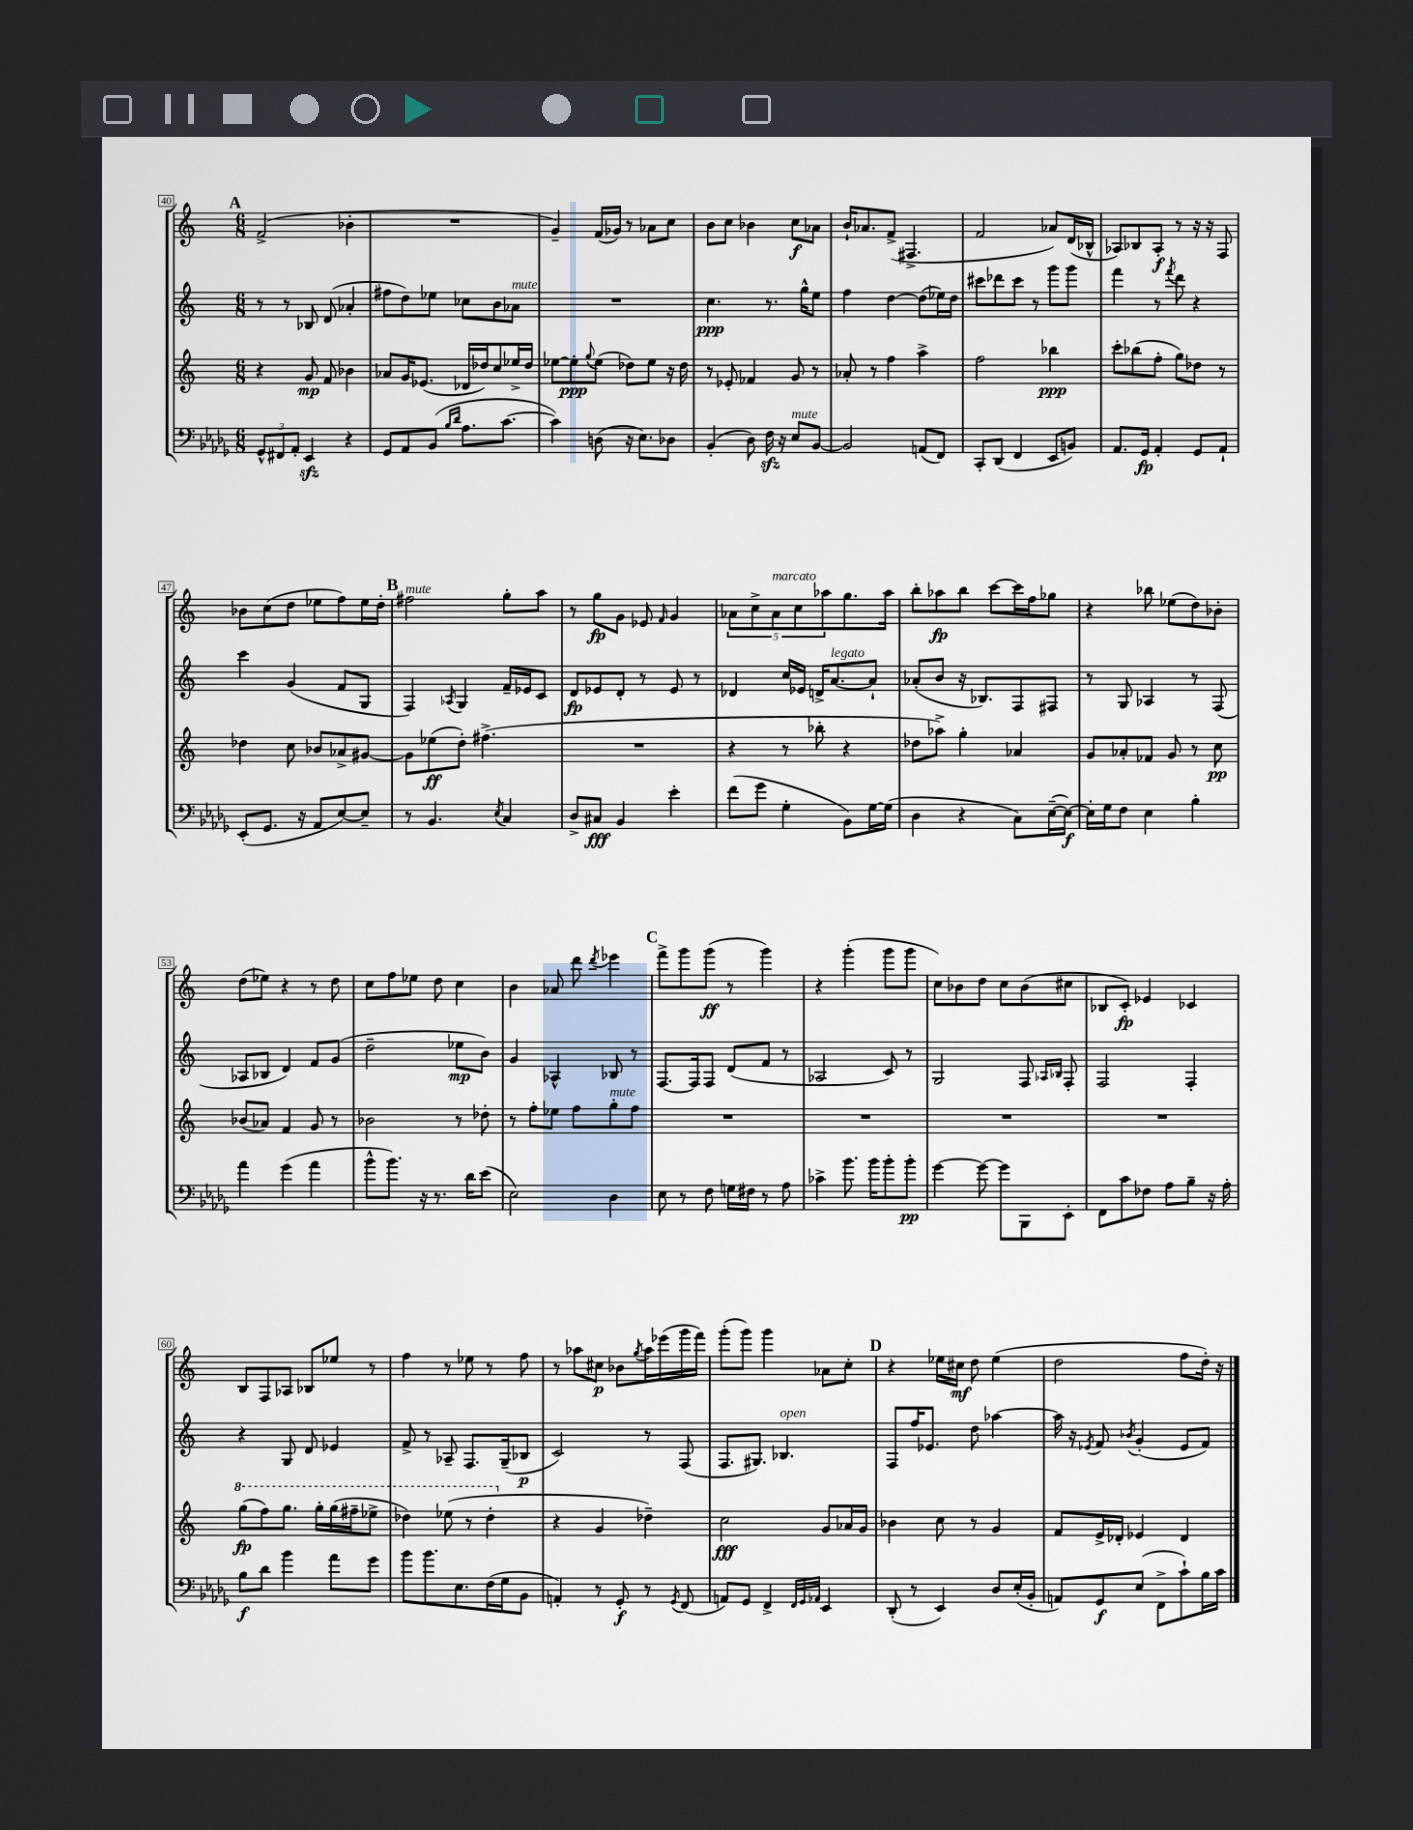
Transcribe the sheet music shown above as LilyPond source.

<<
\new StaffGroup <<
\new Staff = "s0" {
    \clef treble \key c \major \numericTimeSignature \time 6/8
    \mark \markup { \bold "A" } f'2->( bes'4-. |
    R2. |
    g'4--) f'16( ges'16) r8 aes'8 c''8 |
    b'8 c''8 bes'4 c''8\f aes'8 |
    b'16-! aes'8. f'8->( fis4.-> |
    f'2 aes'8) d'16( bes16-^ |
    aes8) bes8 aes8-.\f r8 r16 r16 f8 |
    bes'8 c''8( d''8 ees''8 f''8) ees''16 d''16-. |
    \mark \markup { \bold "B" } fis''2^\markup { \italic "mute" } g''8-. a''8 |
    r8 g''8\fp g'8 ees'8 \grace { f'16 } g'4 |
    \tuplet 5/4 { aes'8 c''8-> aes'8^\markup { \italic "marcato" } c''8 aes''8 } g''8. aes''16 |
    b''8-. aes''8\fp b''8 c'''8~ c'''16 f''16 ges''8 |
    r4 bes''8 ees''8( d''8) bes'8-. |
    d''8( ees''8) r4 r8 d''8 |
    c''8 f''8 ees''8 d''8 c''4 |
    b'4 aes'8 d'''8 \acciaccatura { d'''8 } ees'''4 |
    \mark \markup { \bold "C" } f'''8-> g'''8 g'''8\ff( r8 g'''4) |
    r4 g'''4-.( g'''8 g'''8 |
    c''8) bes'8 d''8 c''8 bes'8( cis''8 |
    bes8 c'8-.\fp) ees'4 ces'4 |
    b8 f8 aes8 bes8 ees''8 r8 |
    f''4 r8 ees''8 r8 f''8 |
    r8 aes''8 cis''8\p bes'8 \acciaccatura { g''8 } aes''16 ees'''16( g'''16 f'''16) |
    g'''8-.( g'''8) g'''4 aes'8 c''8-. |
    \mark \markup { \bold "D" } r4 ees''16 cis''16\mf d''8 ees''4( |
    d''2 f''8 d''16-.) r16 \bar "|." |
}
\new Staff = "s1" {
    \clef treble \key c \major \numericTimeSignature \time 6/8
    \mark \markup { \bold "A" } r8 r8 bes8 d'8( aes'4-. |
    fis''8 d''8) ees''8 ces''8 b'8 aes'8^\markup { \italic "mute" } |
    R2. |
    c''4.\ppp r8. g''16-^ e''8 |
    f''4 d''4~ d''8( ees''16) d''16 |
    cis'''8 des'''8 cis'''8 r8 g'''8 g'''8 |
    f'''4 r8 \acciaccatura { f'''8 } d'''8 r4 |
    c'''4 g'4( f'8 g8 |
    \mark \markup { \bold "B" } f4) \acciaccatura { aes8 } g4 f'16-- ees'16 c'8 |
    d'8\fp ees'8 d'8-. r8 ees'8 r8 |
    des'4 c''16 ees'16 d'16-> a'8.~^\markup { \italic "legato" } a'8-! |
    aes'8-.( b'8 r16 bes8.) f8 fis8 |
    r8 g8 aes4 r8 f8( |
    aes8 bes8 d'4) f'8 g'8( |
    d''2-- ees''8\mp b'8) |
    g'4 aes4-^ bes8 r8 |
    \mark \markup { \bold "C" } f8.~ f16 f8 d'8( f'8 r8 |
    aes2 c'8) r8 |
    g2 f8 \grace { aes16 bes16 } f8-. |
    f2 f4-. |
    r4 g8 d'8 ees'4 |
    f'8-> r8 aes8-- f8. g16--( bes8\p |
    c'2) r8 f8( |
    f8. gis8.) bes4.^\markup { \italic "open" } |
    \mark \markup { \bold "D" } f8 f''16 ees'8. d''8 aes''4~ |
    aes''16 r16 \acciaccatura { ees'8 } f'8 \acciaccatura { bes'8 } g'4-.( ees'8 f'8) \bar "|." |
}
\new Staff = "s2" {
    \clef treble \key c \major \numericTimeSignature \time 6/8
    \mark \markup { \bold "A" } r4 g'8\mp f'8 bes'4 |
    aes'8 g'16 ees'8.( des'16 des''16) c''8 ees''16-> des''16 |
    ees''8~ ees''8-.\ppp \appoggiatura { g''8 } ees''8( des''8) ees''8 r16 des''16 |
    r8 ees'8-. fes'4 g'8 r8 |
    aes'8-. r8 f''4 a''4-> |
    f''2 bes''4\ppp |
    c'''8-. bes''8( f''8-. g''8) des''8 r8 |
    des''4 c''8 bes'8 aes'8-> gis'8~ |
    \mark \markup { \bold "B" } gis'8 ees''8\ff( d''8-.) fis''4.->( |
    R2. |
    r4 r8 bes''8-. r4 |
    des''8 aes''8->) g''4-. aes'4 |
    g'8 aes'8-. fes'8 g'8 r8 c''8\pp |
    bes'8( aes'8) f'4 g'8 r8 |
    bes'2 r8 des''8-. |
    r8 f''8-. ees''8 f''8 g''8-.^\markup { \italic "mute" } f''8 |
    \mark \markup { \bold "C" } R2. |
    R2. |
    R2. |
    R2. |
    \ottava #1 g'''8\fp( f'''8) g'''8. g'''16-. g'''16( fis'''16-- ees'''8-> |
    des'''4) ees'''8( r8 des'''4-. \ottava #0 |
    r4 g'4 des''4--) |
    c''2\fff g'8 aes'16 g'16 |
    \mark \markup { \bold "D" } bes'4 c''8 r8 g'4 |
    f'8 e'16-> des'16-. ees'4 des'4 \bar "|." |
}
\new Staff = "s3" {
    \clef bass \key des \major \numericTimeSignature \time 6/8
    \mark \markup { \bold "A" } \tuplet 3/2 { ges,8-^ fis,8 aes,8-. } ees,4\sfz r4 |
    ges,8 aes,8 bes,8( \grace { bes16 des'16 } aes8. c'8.~ |
    c'4) d8( r16 ees8.) des8 |
    bes,4-.( des8) f16\sfz r16 ees8^\markup { \italic "mute" } bes,8~ |
    bes,2 a,8( f,8) |
    c,8-. des,8( f,4 ees,8 b,8) |
    aes,8. ges,16\fp aes,4-. ges,8 aes,8-! |
    ees,8-.( ges,8. r16 aes,8 ees8~) ees8-- |
    \mark \markup { \bold "B" } r8 bes,4. \acciaccatura { ees8 } c4 |
    des8-> cis8\fff bes,4 ees'4-. |
    f'8( ges'8 ges4-. bes,8) ges16~ ges16( |
    des4 r4 c8) ees16~--( ees16~\f) |
    ees16-. ges16 f8 ees4 bes4-. |
    aes'4 ges'4( aes'4 |
    bes'8-^ bes'8.) r16 r8. des'16 ees'8( |
    ees2) des4 |
    \mark \markup { \bold "C" } ees8 r8 f8 g16 fis16 r8 aes8 |
    ces'4-> bes'8. bes'16 bes'8-. bes'8-.\pp |
    ges'4~ ges'8~ ges'8 bes,,8 ees,8-. |
    f,8 c'8 fes8 aes8 bes8-- r16 aes16-. |
    bes8\f des'8 bes'4 aes'8 ges'8 |
    bes'8 bes'8. ees8. f16( ges16 bes,8 |
    a,4-.) r8 ges,8-.\f r8 \acciaccatura { ges,8 } f,8( |
    a,8) ges,8 f,4-> \grace { f,32 ges,32 aes,32 } ees,4 |
    \mark \markup { \bold "D" } des,8-.( r8 ees,4) des8 ees16-.( bes,16-. |
    a,8) ges,8\f ees8( f,8-> c'8-!) bes16 c'16 \bar "|." |
}
>>
>>
\layout { \context { \Score currentBarNumber = #40 \override BarNumber.stencil = #(make-stencil-boxer 0.1 0.3 ly:text-interface::print) } }
